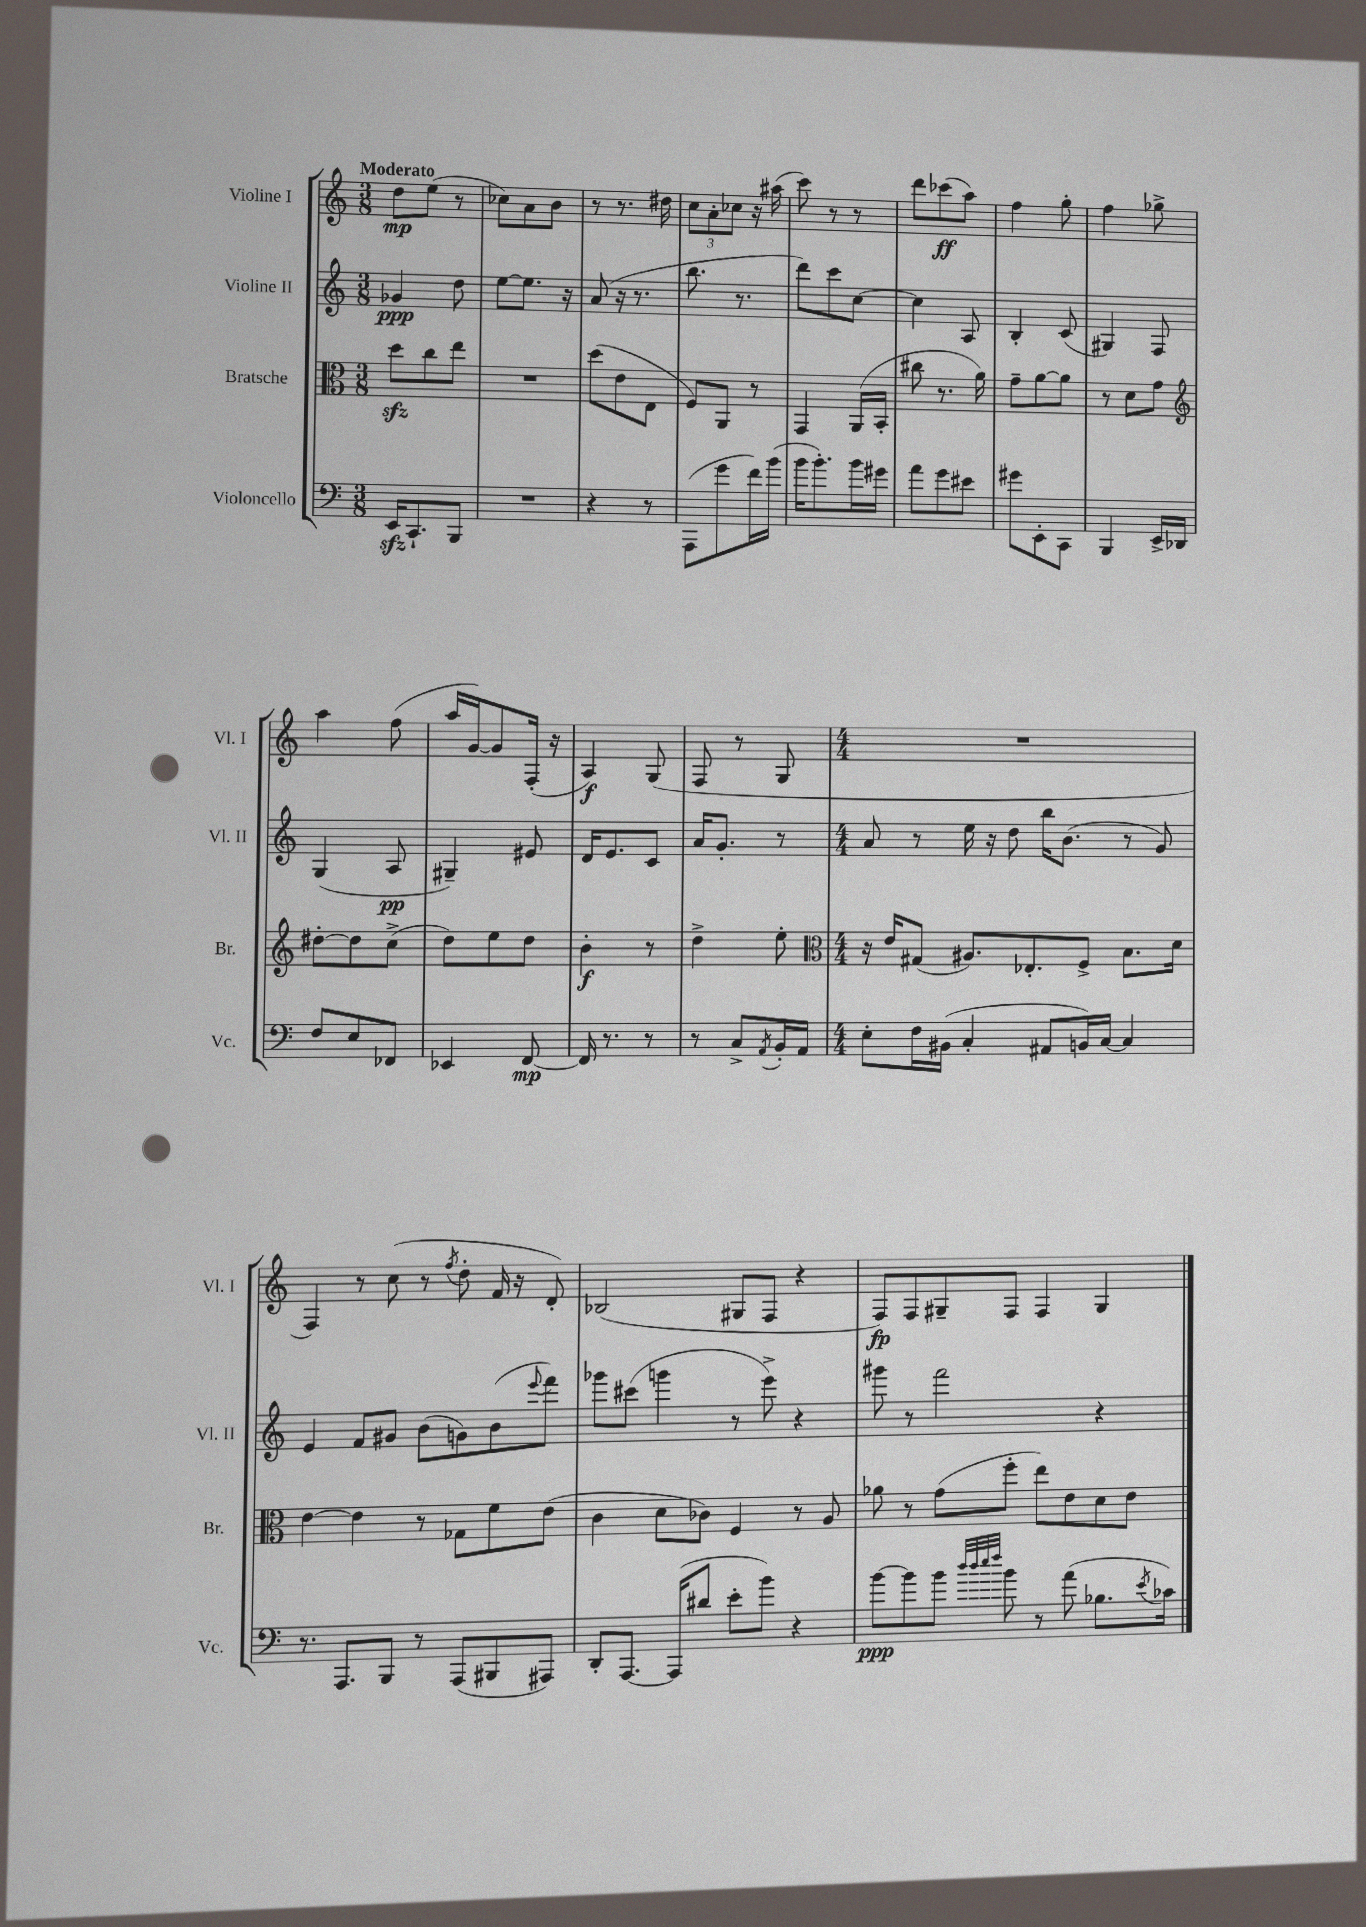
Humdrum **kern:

**kern	**dynam	**kern	**dynam	**kern	**dynam	**kern	**dynam
*part4	*part4	*part3	*part3	*part2	*part2	*part1	*part1
*staff4	*staff4	*staff3	*staff3	*staff2	*staff2	*staff1	*staff1
*I"Violoncello	*	*I"Bratsche	*	*I"Violine II	*	*I"Violine I	*
*I'Vc.	*	*I'Br.	*	*I'Vl. II	*	*I'Vl. I	*
*clefF4	*	*clefC3	*	*clefG2	*	*clefG2	*
*k[]	*	*k[]	*	*k[]	*	*k[]	*
*M3/8	*	*M3/8	*	*M3/8	*	*M3/8	*
=1	=1	=1	=1	=1	=1	=1	=1
!	!	!	!	!	!	!LO:TX:a:B:t=Moderato	!
16EEzz/KL	.	8ddzz\L	.	4g-X/	ppp	8dd\L	mp
8.CC`/	.	.	.	.	.	.	.
.	.	8cc\	.	.	.	(8ee\J	.
8BBB/J	.	8ee\J	.	8dd\	.	8r	.
=2	=2	=2	=2	=2	=2	=2	=2
4.r	.	4.r	.	[8ee\L	.	8cc-X\L)	.
.	.	.	.	8.ee\J]	.	8a\	.
.	.	.	.	.	.	8b\J	.
.	.	.	.	16r	.	.	.
=3	=3	=3	=3	=3	=3	=3	=3
4r	.	(8dd\L	.	(8a/	.	8r	.
.	.	8e\	.	16r	.	8.r	.
.	.	.	.	8.r	.	.	.
8r	.	8E\J	.	.	.	.	.
.	.	.	.	.	.	16dd#X\	.
=4	=4	=4	=4	=4	=4	=4	=4
(8AAA\L	.	8F/L)	.	8.bb\	.	12cc\L	.
.	.	.	.	.	.	12a'\	.
8g\	.	8AA/J	.	.	.	.	.
.	.	.	.	.	.	12cc-X\J	.
.	.	.	.	8.r	.	.	.
16f\L)	.	8r	.	.	.	16r	.
(16b\JJ	.	.	.	.	.	(16aa#X\	.
=5	=5	=5	=5	=5	=5	=5	=5
16b\KL	.	4GG/	.	8ddd\L)	.	8ccc\)	.
8.b'\)	.	.	.	.	.	.	.
.	.	.	.	8ccc\	.	8r	.
16b\L	.	(16AA/LL	.	[8cc\J	.	8r	.
16g#X\JJ	.	16BB'/JJ	.	.	.	.	.
=6	=6	=6	=6	=6	=6	=6	=6
8a\L	.	8cc#X\	.	4cc\]	.	8ddd\L	.
8g\	.	8.r	.	.	.	(8ccc-X\	ff
8e#X\J	.	.	.	8A/	.	8aa\J)	.
.	.	16a\)	.	.	.	.	.
=7	=7	=7	=7	=7	=7	=7	=7
8g#X\L	.	8g~\L	.	4B'/	.	4ff\	.
8EE'\	.	[8a\	.	.	.	.	.
8CC\J	.	8a\J]	.	(8c/	.	8gg'\	.
=8	=8	=8	=8	=8	=8	=8	=8
4BBB/	.	8r	.	4G#X/)	.	4ff\	.
.	.	8d\L	.	.	.	.	.
16EE^/LL	.	8g\J	.	8F/	.	8gg-X^\	.
16DD-X/JJ	.	.	.	.	.	.	.
!!LO:LB:g=z
=9	=9	=9	=9	=9	=9	=9	=9
*	*	*clefG2	*	*	*	*	*
8F/L	.	[8dd#X'\L	.	(4G/	.	4aa\	.
8E/	.	8dd#\]	.	.	.	.	.
8FF-X/J	.	(8cc^\J	.	8A/	pp	(8ff\	.
=10	=10	=10	=10	=10	=10	=10	=10
4EE-X/	.	8dd\L)	.	4G#X~/)	.	16aa/LL	.
.	.	.	.	.	.	[16g/J)	.
.	.	8ee\	.	.	.	8g/]	.
[8FF/	mp	8dd\J	.	8e#X/	.	(16F'/Jk	.
.	.	.	.	.	.	16r	.
=11	=11	=11	=11	=11	=11	=11	=11
16FF/]	.	4b'\	f	16d/KL	.	4A/)	f
8.r	.	.	.	8.e/	.	.	.
8r	.	8r	.	8c/J	.	(8G/	.
=12	=12	=12	=12	=12	=12	=12	=12
8r	.	4dd^\	.	16a/KL	.	8F/	.
.	.	.	.	8.g'/J	.	.	.
8C^/L	.	.	.	.	.	8r	.
8qAA/	.	.	.	.	.	.	.
16BB'/L	.	8ee'\	.	8r	.	8G/	.
16AA/JJ	.	.	.	.	.	.	.
=13	=13	=13	=13	=13	=13	=13	=13
*	*	*clefC3	*	*	*	*	*
*M4/4	*	*M4/4	*	*M4/4	*	*M4/4	*
8E'\L	.	16r	.	8a/	.	1r	.
.	.	16e/KL	.	.	.	.	.
16F\L	.	(8G#X/J	.	8r	.	.	.
(16BB#X\JJ	.	.	.	.	.	.	.
4C'/	.	8.A#X/L)	.	16ee\	.	.	.
.	.	.	.	16r	.	.	.
.	.	.	.	8dd\	.	.	.
.	.	8.E-X'/	.	.	.	.	.
8AA#X/L	.	.	.	16bb\KL	.	.	.
.	.	.	.	(8.b\J	.	.	.
16BBn/L)	.	8F^/J	.	.	.	.	.
[16C/JJ	.	.	.	.	.	.	.
4C/]	.	8.B\L	.	8r	.	.	.
.	.	.	.	8g/)	.	.	.
.	.	16d\Jk	.	.	.	.	.
!!LO:LB:g=z
=14	=14	=14	=14	=14	=14	=14	=14
8.r	.	[4e\	.	4e/	.	4F/)	.
8.AAA/L	.	.	.	.	.	.	.
.	.	4e\]	.	8f/L	.	8r	.
8BBB/J	.	.	.	8g#X/J	.	(8cc\	.
8r	.	8r	.	(8b\L	.	8r	.
.	.	.	.	.	.	8qff/	.
(8AAA/L	.	8G-X\L	.	8gn\)	.	8dd'\	.
8BBB#X/	.	8f\	.	(8b\	.	16f/	.
.	.	.	.	.	.	16r	.
.	.	.	.	8qqeee/	.	.	.
8AAA#X/J)	.	(8e\J	.	8fff\J)	.	8d'/)	.
=15	=15	=15	=15	=15	=15	=15	=15
8DD'/L	.	4c\	.	8ggg-X\L	.	(2B-X/	.
[8.AAA/J	.	.	.	(8ccc#X\J	.	.	.
.	.	8d\L	.	4gggn\	.	.	.
(16AAA/KL]	.	.	.	.	.	.	.
8d#X/J	.	8c-X\J)	.	.	.	.	.
8e'\L	.	4F/	.	8r	.	8G#X/L	.
8b\J)	.	.	.	8eee^\)	.	8F/J	.
4r	.	8r	.	4r	.	4r	.
.	.	8A/	.	.	.	.	.
=16	=16	=16	=16	=16	=16	=16	=16
[8b\L	ppp	8a-X\	.	8ggg#X\	.	8F/L)	fp
8b\]	.	8r	.	8r	.	8F/	.
8b\J	.	(8g\L	.	2fff\	.	8G#X~/	.
32qqdd/LLL	.	.	.	.	.	.	.
32qqdd/	.	.	.	.	.	.	.
32qqee/	.	.	.	.	.	.	.
32qqff/JJJ	.	.	.	.	.	.	.
8b\	.	8ff'\J	.	.	.	8F/J	.
8r	.	8ee\L)	.	.	.	4F/	.
(8a\	.	8e\	.	.	.	.	.
8.B-X\L	.	8d\	.	4r	.	4G#/	.
.	.	8e\J	.	.	.	.	.
8qe/	.	.	.	.	.	.	.
16c-X\Jk)	.	.	.	.	.	.	.
==	==	==	==	==	==	==	==
*-	*-	*-	*-	*-	*-	*-	*-
